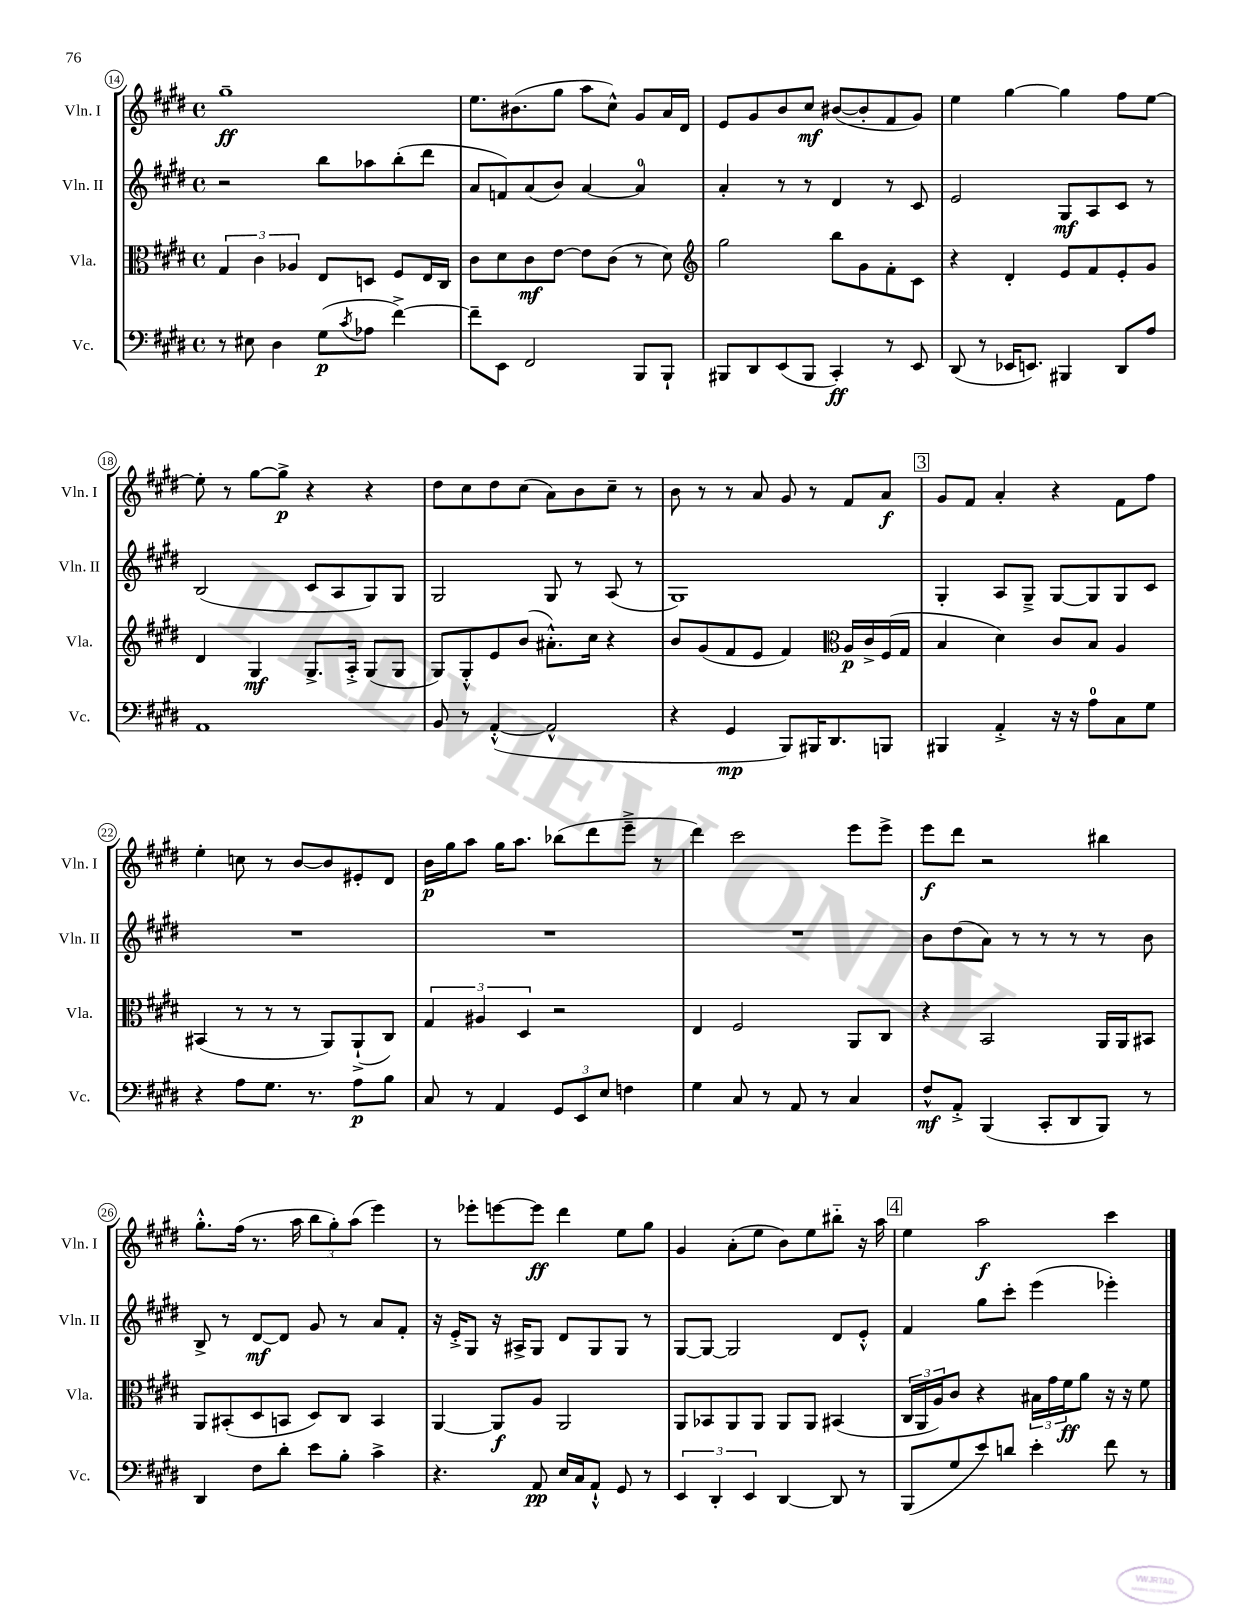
<<
\new StaffGroup <<
\new Staff = "s0" \with { instrumentName = "Vln. I" shortInstrumentName = "Vln. I" } {
    \clef treble \key e \major \defaultTimeSignature \time 4/4
    gis''1--\ff |
    e''8. bis'8.( gis''8 a''8 cis''8-^) gis'8 a'16 dis'16 |
    e'8 gis'8 b'8 cis''8\mf bis'8~( bis'8-. fis'8 gis'8) |
    e''4 gis''4~ gis''4 fis''8 e''8~ |
    e''8-. r8 gis''8~ gis''8->\p r4 r4 |
    dis''8 cis''8 dis''8 cis''8( a'8) b'8 cis''8-- r8 |
    b'8 r8 r8 a'8 gis'8 r8 fis'8 a'8\f |
    \mark \markup { \box "3" } gis'8 fis'8 a'4-. r4 fis'8 fis''8 |
    e''4-. c''8 r8 b'8~ b'8 eis'8-. dis'8 |
    b'16\p gis''16 a''8 gis''16 a''8. bes''8( dis'''8 e'''8---> r8 |
    dis'''4) cis'''2 e'''8 e'''8-> |
    e'''8\f dis'''8 r2 bis''4 |
    gis''8.-.-^ fis''16( r8. a''16 \tuplet 3/2 { b''8 gis''8-.) a''8( } e'''4) |
    r8 ees'''8-. e'''8~ e'''8\ff dis'''4 e''8 gis''8 |
    gis'4 a'8-.( e''8 b'8) e''8 bis''8-_ r16 a''16 |
    \mark \markup { \box "4" } e''4 a''2\f cis'''4 \bar "|." |
}
\new Staff = "s1" \with { instrumentName = "Vln. II" shortInstrumentName = "Vln. II" } {
    \clef treble \key e \major \defaultTimeSignature \time 4/4
    r2 b''8 aes''8 b''8-.( dis'''8 |
    a'8 f'8) a'8( b'8) a'4~ a'4-0 |
    a'4-. r8 r8 dis'4 r8 cis'8 |
    e'2 gis8\mf a8 cis'8 r8 |
    b2( cis'8 a8 gis8) gis8 |
    gis2 gis8 r8 a8( r8 |
    gis1) |
    \mark \markup { \box "3" } gis4-. a8 gis8---> gis8~ gis8 gis8 cis'8 |
    R1 |
    R1 |
    R1 |
    b'8 dis''8( a'8) r8 r8 r8 r8 b'8 |
    b8-> r8 dis'8~\mf dis'8 gis'8 r8 a'8 fis'8-. |
    r16 e'16-.-> gis8 r16 ais16-> gis8 dis'8 gis8 gis8 r8 |
    gis8~ gis8~ gis2 dis'8 e'8-.-^ |
    \mark \markup { \box "4" } fis'4 gis''8 cis'''8-. e'''4( ees'''4-.) \bar "|." |
}
\new Staff = "s2" \with { instrumentName = "Vla." shortInstrumentName = "Vla." } {
    \clef alto \key e \major \defaultTimeSignature \time 4/4
    \tuplet 3/2 { gis4 cis'4 aes4 } e8 d8 fis8 e16 cis16 |
    cis'8 dis'8 cis'8\mf e'8~ e'8 cis'8( r8 dis'8) |
    \clef treble gis''2 b''8 gis'8 fis'8-. cis'8 |
    r4 dis'4-. e'8 fis'8 e'8-. gis'8 |
    dis'4 gis4\mf gis8.-> a16-.-> gis8( gis8 |
    gis8) gis8-.-^ e'8 b'8( ais'8.-.-^) cis''16 r4 |
    b'8 gis'8( fis'8 e'8 fis'4) \clef alto a16\p cis'16-> fis16( gis16 |
    \mark \markup { \box "3" } b4 dis'4) cis'8 b8 a4 |
    bis,4( r8 r8 r8 a,8) a,8-!->( cis8) |
    \tuplet 3/2 { gis4 ais4 dis4 } r2 |
    e4 fis2 a,8 cis8 |
    r4 b,2 a,16 a,16 bis,8 |
    a,8 bis,8-.( dis8 b,8 dis8) cis8 b,4 |
    a,4~ a,8\f a8 a,2 |
    a,8 bes,8 a,8 a,8 a,8 a,8 bis,4( |
    \mark \markup { \box "4" } \tuplet 3/2 { cis16 a,16 a16) } cis'8 r4 \tuplet 3/2 { bis16 gis'16 fis'16\ff } a'8 r16 r16 fis'8 \bar "|." |
}
\new Staff = "s3" \with { instrumentName = "Vc." shortInstrumentName = "Vc." } {
    \clef bass \key e \major \defaultTimeSignature \time 4/4
    r8 eis8 dis4 gis8\p( \acciaccatura { cis'8 } aes8 fis'4~->) |
    fis'8-- e,8 fis,2 b,,8 b,,8-! |
    bis,,8 dis,8 e,8( bis,,8 cis,4-.\ff) r8 e,8 |
    dis,8( r8 ees,16 e,8.) bis,,4 dis,8 a8 |
    a,1 |
    b,8 r8 a,4~-.-^( a,2-^ |
    r4 gis,4\mp b,,8) bis,,16 dis,8. b,,8 |
    \mark \markup { \box "3" } bis,,4 a,4-.-> r16 r16 a8-0 cis8 gis8 |
    r4 a8 gis8. r8. a8\p b8 |
    cis8 r8 a,4 \tuplet 3/2 { gis,8 e,8 e8 } f4 |
    gis4 cis8 r8 a,8 r8 cis4 |
    fis8-^\mf a,8-.-> b,,4( cis,8-. dis,8 b,,8) r8 |
    dis,4 fis8 dis'8-. e'8 b8-. cis'4-> |
    r4. a,8\pp e16 cis16 a,8-!-^ gis,8 r8 |
    \tuplet 3/2 { e,4 dis,4-. e,4 } dis,4~ dis,8 r8 |
    \mark \markup { \box "4" } b,,8( gis8 e'8) d'8 e'4-. fis'8 r8 \bar "|." |
}
>>
>>
\layout { \context { \Score currentBarNumber = #14 \override BarNumber.stencil = #(make-stencil-circler 0.1 0.3 ly:text-interface::print) } }
